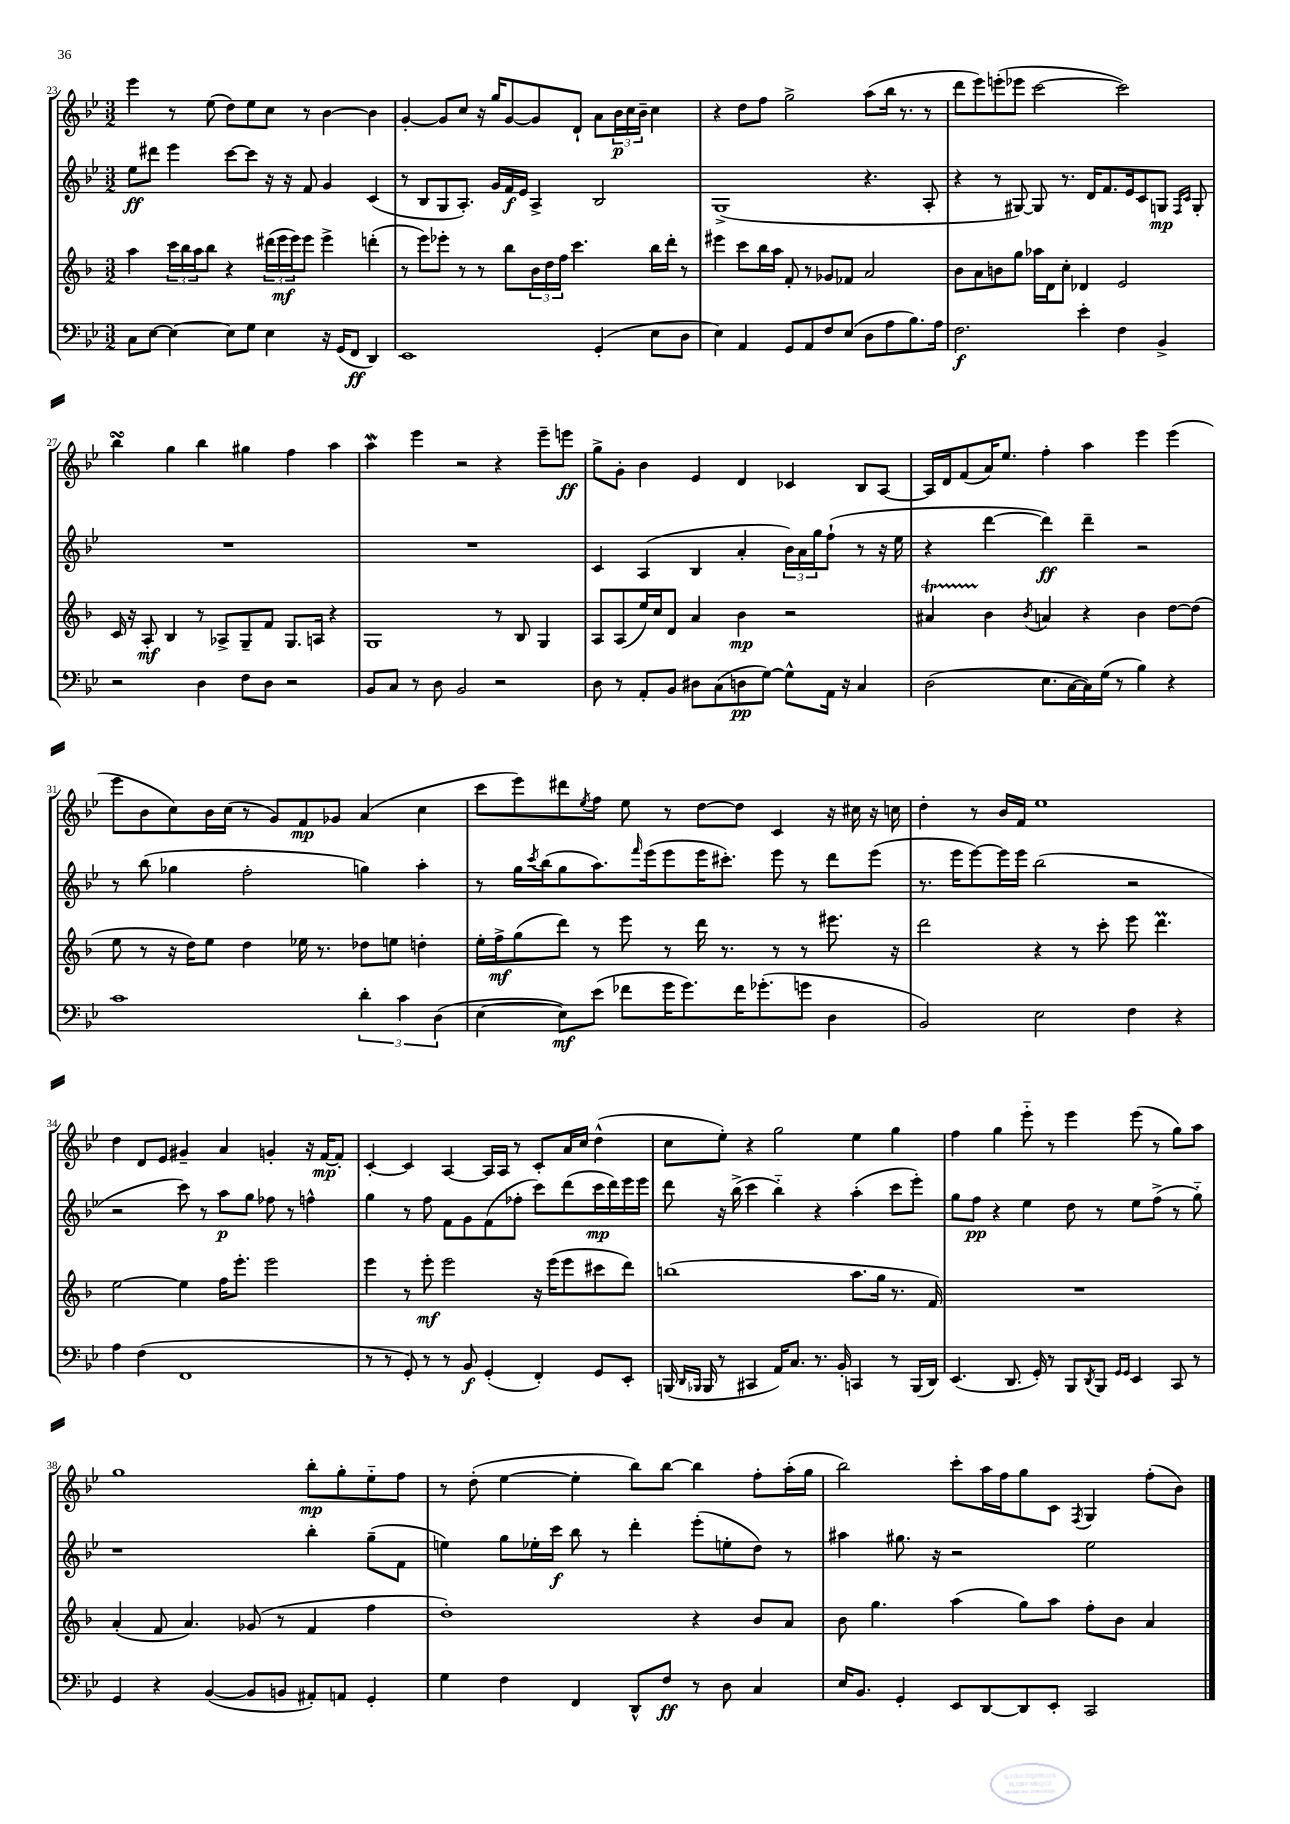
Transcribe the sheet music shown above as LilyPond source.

<<
\new StaffGroup <<
\new Staff = "s0" {
    \clef treble \key bes \major \numericTimeSignature \time 3/2
    ees'''4 r8 ees''8( d''8) ees''8 c''8 r8 bes'4~ bes'4 |
    g'4~-. g'8 c''8 r16 g''16 g'8~ g'8 d'8-! a'8 \tuplet 3/2 { bes'16\p c''16 bes'16-- } c''4 |
    r4 d''8 f''8 g''2-> a''8( bes''16 r8. r8 |
    d'''8 ees'''8) e'''8-.( ees'''8 c'''2~ c'''2) |
    bes''4\turn g''4 bes''4 gis''4 f''4 a''4 |
    a''4\mordent ees'''4 r2 r4 ees'''8-- e'''8\ff |
    g''8-> g'8-. bes'4 ees'4 d'4 ces'4 bes8 a8~ |
    a16 d'16 f'8( a'16) ees''8. f''4-. a''4 ees'''4 ees'''4( |
    ees'''8 bes'8 c''8) bes'16 c''16( r8 g'8) f'8\mp ges'8 a'4( c''4 |
    c'''8 ees'''8) dis'''8 \acciaccatura { ees''8 } f''8 ees''8 r8 d''8~ d''8 c'4 r16 cis''16 r16 c''16 |
    d''4-. r8 bes'16 f'16 ees''1 |
    d''4 d'8 ees'8 gis'4-- a'4 g'4-. r16 f'16~\mp f'8-. |
    c'4~-. c'4 a4~ a16 a16 r8 c'8-. a'16 c''16 d''4-^( |
    c''8 ees''8-.) r4 g''2 ees''4 g''4 |
    f''4 g''4 ees'''8-_ r8 ees'''4 ees'''8( r8 g''8) a''8 |
    g''1 bes''8-.\mp g''8-. ees''8-_ f''8 |
    r8 d''8-.( ees''4~ ees''4-. bes''8) bes''8~ bes''4 f''8-. a''16-.( g''16 |
    bes''2) c'''8-. a''16 f''16 g''8 c'8 \acciaccatura { f8 } g4 f''8-.( bes'8) \bar "|." |
}
\new Staff = "s1" {
    \clef treble \key bes \major \numericTimeSignature \time 3/2
    ees''8\ff dis'''8 ees'''4 c'''8~ c'''8 r16 r16 f'8 g'4 c'4( |
    r8 bes8 g8 a8.-.) g'16 f'16\f ees'16 a4-> bes2 |
    g1->( r4. a8-. |
    r4 r8 gis8~) gis8 r8. d'16 f'8. ees'16 c'8 g8\mp \grace { f16 c'16 } g8-. |
    R1. |
    R1. |
    c'4 a4( bes4 a'4-. \tuplet 3/2 { bes'16) a'16 g''16 } f''8-!( r8 r16 ees''16 |
    r4 d'''4~ d'''4\ff) d'''4-- r2 |
    r8 bes''8( ges''4 f''2-. g''4) a''4-. |
    r8 g''16 \acciaccatura { c'''8 } bes''16( g''8 a''8.) \grace { f'''16 } ees'''16( ees'''8 ees'''16 cis'''8.-.) ees'''8 r8 d'''8 ees'''8( |
    r8. ees'''16 ees'''8~) ees'''16 ees'''16 bes''2( r2 |
    r2 c'''8) r8 a''8\p g''8 fes''8 r8 f''4-^ |
    g''4 r8 f''8 f'8 g'8 f'8( fes''8-. c'''8) d'''8( c'''16\mp d'''16) ees'''16 ees'''16 |
    d'''8 r16 bes''16->( c'''4 bes''4-_) r4 a''4-.( c'''8 ees'''8-.) |
    g''8 f''8\pp r4 ees''4 d''8 r8 ees''8 f''8->( r8 g''8-_) |
    r1 bes''4-. g''8--( f'8 |
    e''4) g''8 ees''16-. c'''16\f bes''8 r8 d'''4-. ees'''8-.( e''8-. d''8) r8 |
    ais''4 gis''8. r16 r2 ees''2 \bar "|." |
}
\new Staff = "s2" {
    \clef treble \key f \major \numericTimeSignature \time 3/2
    a''4 \tuplet 3/2 { c'''16 bes''16 a''16 } bes''8 r4 \tuplet 3/2 { dis'''16( e'''16\mf e'''16) } e'''8 e'''4-> d'''4-.( |
    r8 e'''8) ees'''8-. r8 r8 bes''8 \tuplet 3/2 { bes'16 d''16 f''16 } c'''4. bes''16 d'''16-. r8 |
    eis'''4 c'''8 bes''16 a''16 f'8-. r8 ges'8 fes'8 a'2 |
    bes'8 a'8 b'8 g''8 aes''16 d'16 c''8-. des'4 e'2 |
    c'16 r16 a8-.\mf bes4 r8 aes8-> g8-- f'8 g8. a16 r4 |
    g1 r8 bes8 g4 |
    a8 a8( e''16) c''16 d'8 a'4 bes'4\mp r2 |
    ais'4\startTrillSpan bes'4\stopTrillSpan \acciaccatura { bes'8 } a'4 r4 bes'4 d''8~ d''8( |
    e''8 r8 r16 d''16) e''8 d''4 ees''16 r8. des''8 e''8 d''4-. |
    e''16-. f''16->\mf g''8( d'''8) r8 e'''8 r8 d'''16 r8. r8 r8 eis'''8. r16 |
    d'''2 r4 r8 c'''8-. e'''8 d'''4.\prall |
    e''2~ e''4 f''16 e'''8.-. e'''2 |
    e'''4 r8 e'''8-.\mf e'''2 r16 e'''16( e'''8 cis'''8 d'''8) |
    b''1( a''8. g''16 r8. f'16) |
    R1. |
    a'4-.( f'8 a'4.) ges'8( r8 f'4 f''4 |
    d''1-.) r4 bes'8 a'8 |
    bes'8 g''4. a''4( g''8) a''8 f''8-. bes'8 a'4 \bar "|." |
}
\new Staff = "s3" {
    \clef bass \key bes \major \numericTimeSignature \time 3/2
    c8 ees8~ ees4~ ees8 g8 ees4 r16 g,16( f,8\ff d,4) |
    ees,1 g,4-.( ees8 d8 |
    ees4) a,4 g,8 a,8 f8 ees8( d8 a8 bes8.) a16 |
    f2.\f ees'4-. f4 bes,4-> |
    r2 d4 f8 d8 r2 |
    bes,8 c8 r8 d8 bes,2 r2 |
    d8 r8 a,8-. bes,8 dis8 c8( d8\pp g8~) g8-^ a,16 r16 c4 |
    d2( ees8. c16~ c16) g16( r8 bes4) r4 |
    c'1 \tuplet 3/2 { d'4-. c'4 d4( } |
    ees4~ ees8\mf) ees'8( fes'8 g'16 g'8.) fes'16 ges'8.-.( g'8 d4 |
    bes,2) ees2 f4 r4 |
    a4 f4( f,1 |
    r8 r8 g,8-.) r8 r8 bes,8\f g,4-.( f,4-.) g,8 ees,8-. |
    b,,16( \grace { d,16 bes,,16 } bes,,16 r8 cis,4 a,16) c8. r8. bes,16-. c,4 r8 bes,,16( d,16) |
    ees,4.( d,8. g,16-.) r8 bes,,8 \acciaccatura { d,8 } bes,,8 \grace { g,16 g,16 } ees,4 c,8 r8 |
    g,4 r4 bes,4~( bes,8 b,8 ais,8-.) a,8 g,4-. |
    g4 f4 f,4 d,8-^ f8\ff r8 d8 c4 |
    ees16 bes,8. g,4-. ees,8 d,8~ d,8 ees,8-. c,2 \bar "|." |
}
>>
>>
\layout { \context { \Score currentBarNumber = #23 } }
